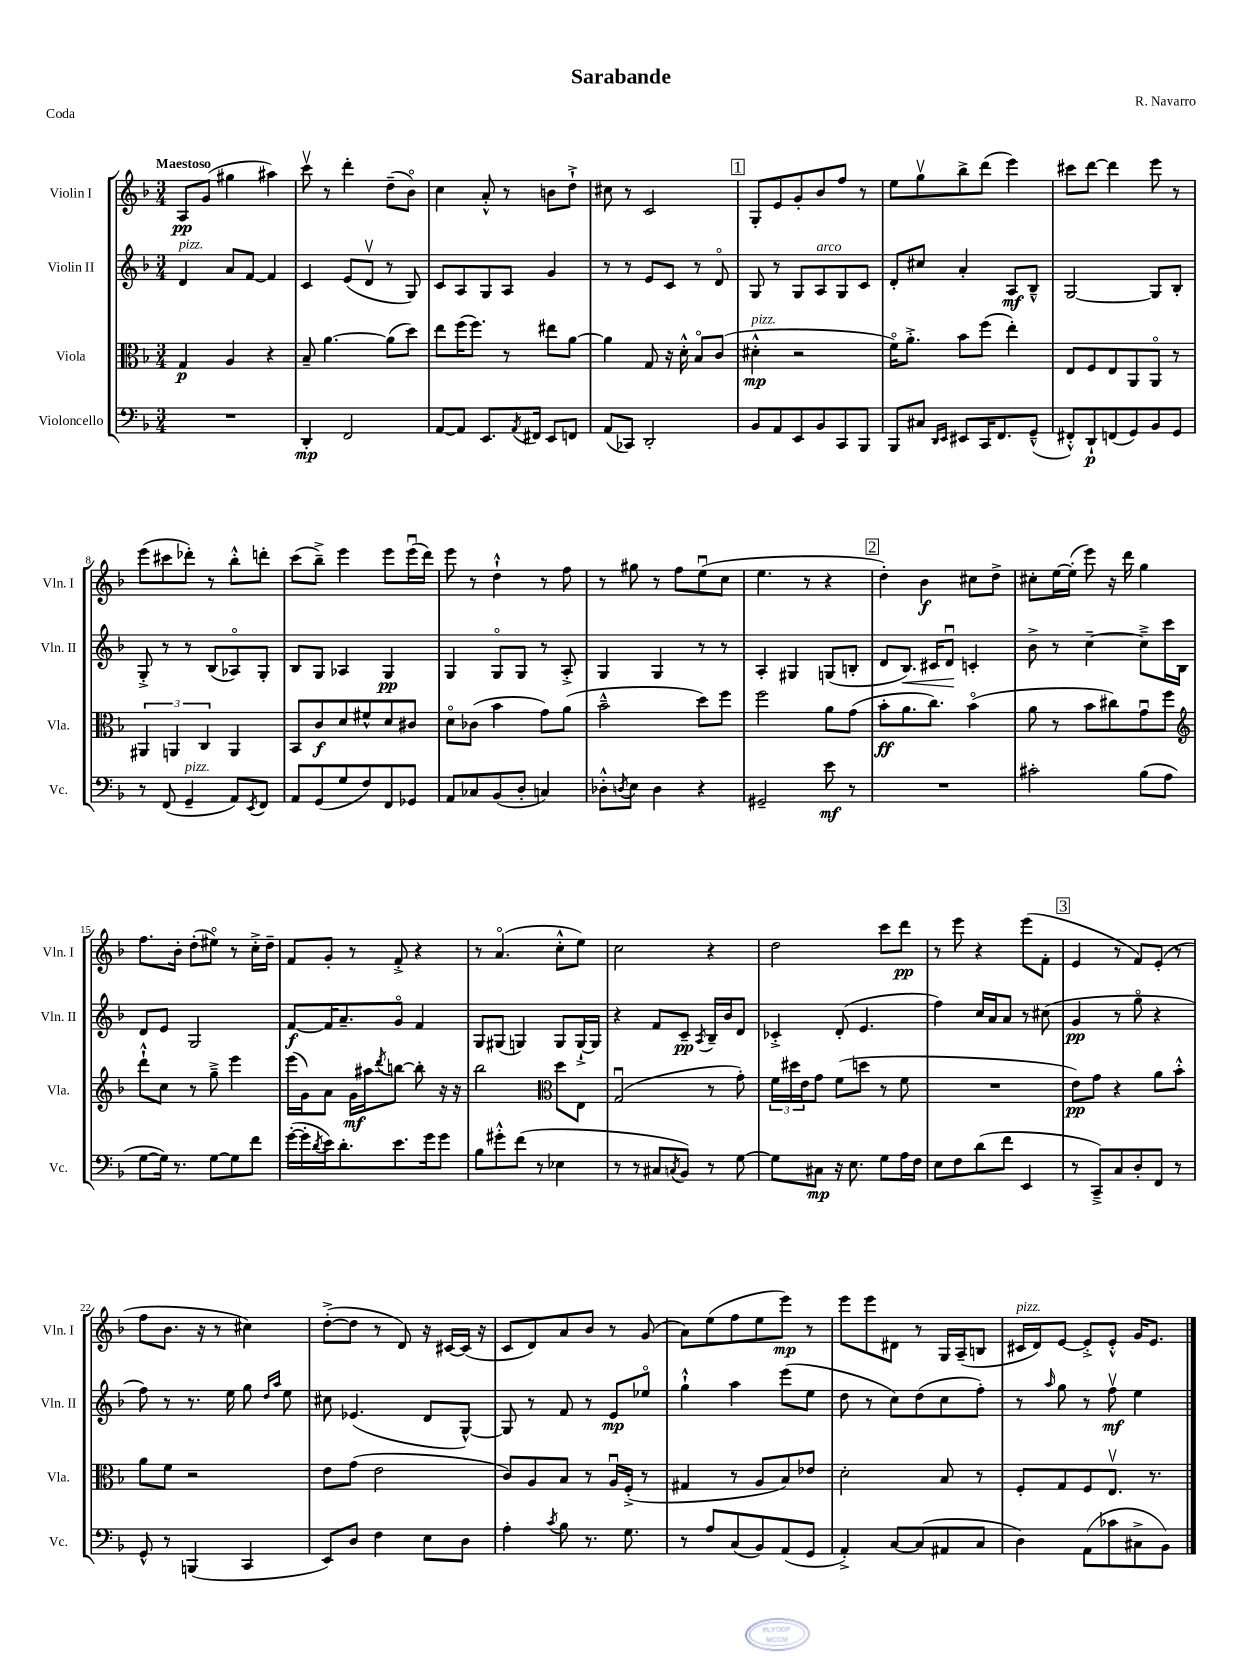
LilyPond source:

\header { title = "Sarabande" composer = "R. Navarro" piece = "Coda" }
<<
\new StaffGroup <<
\new Staff = "s0" \with { instrumentName = "Violin I" shortInstrumentName = "Vln. I" } {
    \clef treble \key f \major \numericTimeSignature \time 3/4 \tempo "Maestoso"
    a8\pp g'8( gis''4 ais''4) |
    c'''8\upbow r8 d'''4-. d''8--( bes'8\flageolet) |
    c''4 a'8-.-^ r8 b'8 d''8-!-> |
    cis''8 r8 c'2 |
    \mark \markup { \box "1" } g8-. e'8 g'8-. bes'8 f''8 r8 |
    e''8 g''8\upbow bes''8-> d'''8( e'''4) |
    cis'''8 d'''8~ d'''4 e'''8 r8 |
    e'''8( cis'''8 des'''8-.) r8 bes''8-.-^ d'''8-. |
    c'''8( bes''8--->) e'''4 e'''8 e'''16\downbow( d'''16) |
    e'''8 r8 d''4-!-^ r8 f''8 |
    r8 gis''8 r8 f''8 e''8\downbow( c''8 |
    e''4. r8 r4 |
    \mark \markup { \box "2" } d''4-.) bes'4\f cis''8 d''8-> |
    cis''8-. e''16~ e''16-.( e'''8) r16 d'''16 g''4 |
    f''8. bes'16-. d''8-.( eis''8\flageolet) r8 c''16-.-> d''16-- |
    f'8 g'8-. r8 f'8-.-> r4 |
    r8 a'4.\flageolet( c''8-.-^ e''8) |
    c''2 r4 |
    d''2 c'''8 d'''8\pp |
    r8 e'''8 r4 e'''8( f'8-. |
    \mark \markup { \box "3" } e'4 r8 f'8) e'8-.( r8 |
    f''8 bes'8. r16 r8 cis''4) |
    d''8~-.->( d''8 r8 d'8) r16 cis'16~ cis'16( r16 |
    c'8 d'8) a'8 bes'8 r8 g'8( |
    a'8) e''8( f''8 e''8 e'''8\mp) r8 |
    e'''8 e'''8 dis'8 r8 g16 a16--( b8 |
    cis'16^\markup { \italic "pizz." } d'16) e'8~ e'8-.-> e'8-.-^ g'16 e'8. \bar "|." |
}
\new Staff = "s1" \with { instrumentName = "Violin II" shortInstrumentName = "Vln. II" } {
    \clef treble \key f \major \numericTimeSignature \time 3/4
    d'4^\markup { \italic "pizz." } a'8 f'8~ f'4 |
    c'4 e'8( d'8\upbow r8 g8) |
    c'8 a8 g8 a8 g'4 |
    r8 r8 e'8 c'8 r8 d'8\flageolet |
    \mark \markup { \box "1" } g8 r8 g8 a8^\markup { \italic "arco" } g8 c'8 |
    d'8-. cis''8 a'4-. a8\mf bes8---^ |
    g2~ g8 bes8-. |
    g8-.-> r8 r8 bes8( aes8\flageolet) g8-. |
    bes8 g8 aes4 g4\pp |
    g4 g8\flageolet g8 r8 a8-.-> |
    g4 g4 r8 r8 |
    a4-. gis4 g8( b8-. |
    \mark \markup { \box "2" } d'8 bes8.\<) cis'16 d'8\downbow\! c'4-. |
    bes'8-> r8 c''4~-- c''8---> c'''16 bes16 |
    d'8 e'8 g2 |
    f'8~\f f'16 a'8.-- g'8\flageolet f'4 |
    g8 gis8( g4) g8 g16~-!-> g16 |
    r4 f'8 c'8--\pp \acciaccatura { a8 } bes16-- bes'16 d'8 |
    ces'4-.-> d'8-.( e'4. |
    f''4) c''16 a'16 a'8 r8 cis''8( |
    \mark \markup { \box "3" } g'4\pp r8 g''8\flageolet r4 |
    f''8) r8 r8. e''16 g''8 \grace { d''16 a''16 } e''8 |
    cis''8 ees'4.( d'8 g8~-^) |
    g8 r8 f'8 r8 e'8\mp ees''8\flageolet |
    g''4-!-^ a''4 e'''8( e''8 |
    d''8 r8 c''8) d''8( c''8 f''8-.) |
    r8 \grace { a''16 } g''8 r8 f''8\upbow\mf e''4 \bar "|." |
}
\new Staff = "s2" \with { instrumentName = "Viola" shortInstrumentName = "Vla." } {
    \clef alto \key f \major \numericTimeSignature \time 3/4
    g4\p a4 r4 |
    bes8-- a'4.~ a'8( d''8) |
    e''8 f''16( f''8.) r8 eis''8 a'8~ |
    a'4 g8 r16 d'16-.-^ bes8\flageolet c'8( |
    \mark \markup { \box "1" } dis'4-.-^\mp^\markup { \italic "pizz." } r2 |
    f'16\flageolet) a'8.-.-> bes'8 f''8( e''4-.) |
    e8 f8 e8 a,8 a,8\flageolet r8 |
    \tuplet 3/2 { ais,4 a,4 c4 } a,4 |
    bes,8 c'8\f d'8 fis'8-^ d'8 cis'8 |
    d'8\flageolet ces'8( bes'4 g'8) a'8( |
    bes'2---^ d''8) f''8 |
    f''2 a'8 g'8( |
    \mark \markup { \box "2" } bes'8-.\ff a'8. c''8.) bes'4\flageolet( |
    a'8 r8 bes'8 cis''8) g'8\downbow f''8 |
    \clef treble d'''8-!-^ c''8 r8 g''8---> e'''4 |
    e'''16( g'16) a'8 g'16\mf ais''16 \acciaccatura { d'''8 } b''8~ b''8-. r16 r16 |
    bes''2 \clef alto d''8 e8 |
    g2\downbow( r8 g'8-.) |
    \tuplet 3/2 { f'16 dis''16 e'16 } g'8 f'8( d''8 r8 f'8 |
    R2. |
    \mark \markup { \box "3" } e'8\pp) g'8 r4 a'8 bes'8-.-^ |
    a'8 f'8 r2 |
    e'8 g'8( e'2 |
    c'8) a8 bes8 r8 a16\downbow f16-.->( r8 |
    gis4 r8 a8 bes8) ees'8 |
    d'2-. bes8 r8 |
    f8-. g8 f8 e8.\upbow r8. \bar "|." |
}
\new Staff = "s3" \with { instrumentName = "Violoncello" shortInstrumentName = "Vc." } {
    \clef bass \key f \major \numericTimeSignature \time 3/4
    R2. |
    d,4-.\mp f,2 |
    a,8~ a,8 e,8. \acciaccatura { a,8 } fis,16 e,8 f,8 |
    a,8( ces,8) d,2-. |
    \mark \markup { \box "1" } bes,8 a,8 e,8 bes,8 c,8 bes,,8 |
    bes,,8 cis8 \grace { d,16 e,16 } eis,8 c,16 f,8. g,8---^( |
    fis,8-.-^) d,8-!\p f,8( g,8) bes,8 g,8 |
    r8 f,8( g,4--^\markup { \italic "pizz." } a,8) \acciaccatura { e,8 } f,8 |
    a,8 g,8( g8 f8) f,8 ges,8 |
    a,8 ces8 bes,8( d8-. c4) |
    des8-.-^ \acciaccatura { d8 } e8 d4 r4 |
    gis,2-- e'8\mf r8 |
    \mark \markup { \box "2" } R2. |
    cis'2-. bes8( a8 |
    g8~ g16) r8. g8~ g8 f'8 |
    g'16~-.( g'16-. \acciaccatura { d'8 } e'16) d'8.-. e'8. g'16 g'8 |
    bes8 gis'8-.-^ f'8( r8 ees4 |
    r8 r8 cis8 \acciaccatura { c8 } bes,8) r8 g8~ |
    g8 cis8\mp r16 e8. g8 a16 f16 |
    e8 f8 d'8( f'8 e,4 |
    \mark \markup { \box "3" } r8 c,8--->) c8 d8-. f,8 r8 |
    g,8-^ r8 b,,4( c,4 |
    e,8) d8 f4 e8 d8 |
    a4-. \acciaccatura { c'8 } bes8 r8. g8. |
    r8 a8 c8( bes,8) a,8( g,8 |
    a,4-.->) c8~ c8( ais,8 c8 |
    d4) a,8( ces'8 cis8-> bes,8) \bar "|." |
}
>>
>>
